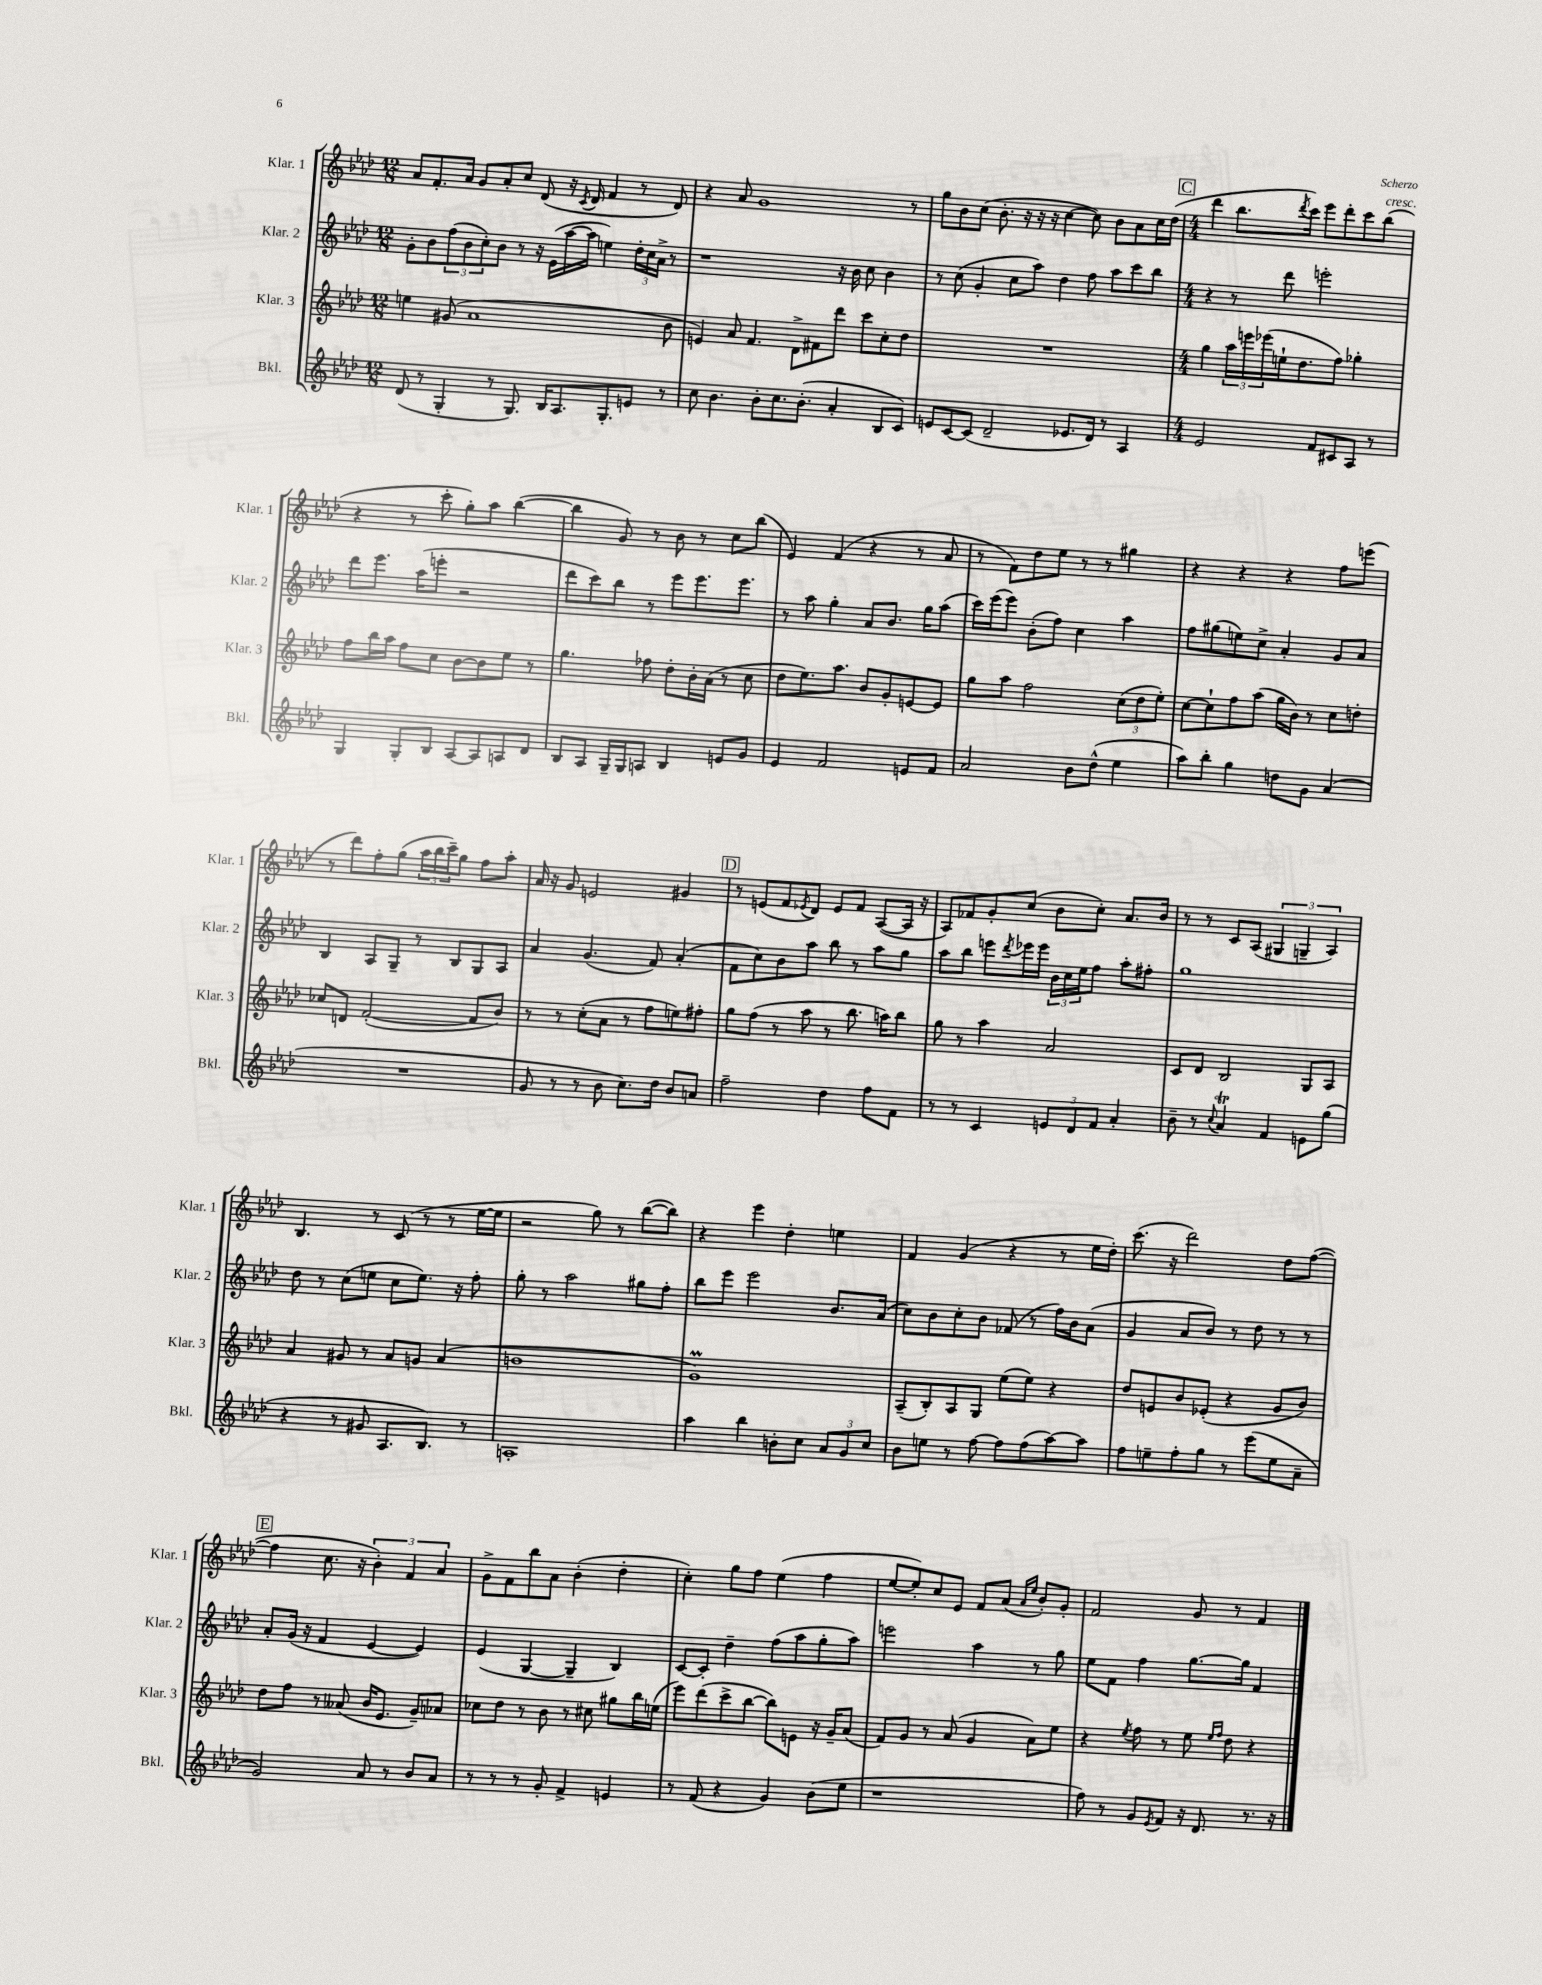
<<
\new StaffGroup <<
\new Staff = "s0" \with { instrumentName = "Klar. 1" shortInstrumentName = "Klar. 1" } {
    \clef treble \key aes \major \numericTimeSignature \time 12/8
    aes'8 f'8.-. aes'16 g'8 aes'8-. c''8 des'8( r16 \acciaccatura { c'8 } des'16 f'4 r8 des'8) |
    r4 aes'8 g'1 r8 |
    g''8 bes'8 c''8( bes'8.-. r16 r16 r16 c''4~ c''8) bes'8 aes'8 c''16 des''16( |
    \mark \markup { \box "C" } \numericTimeSignature \time 4/4 des'''4 bes''8. \acciaccatura { des'''8 } c'''16) ees'''8 des'''8-. c'''8 bes''8^\markup { \italic "cresc." }( |
    r4 r8 c'''8-. g''8-.) aes''8 bes''4~( |
    bes''4 g'8) r8 bes'8 r8 c''8 bes''8( |
    ees'4) f'4( r4 r8 aes'8 |
    r8 f'8) des''8 ees''8 r8 r8 gis''4 |
    r4 r4 r4 f''8 e'''8( |
    r8 des'''8) f''8-. g''8( \tuplet 3/2 { aes''16 bes''16 c'''16--) } g''8 f''8 aes''8-. |
    aes'16 r16 g'8 e'2 gis'4 |
    \mark \markup { \box "D" } r8 e'8( f'8 \acciaccatura { ees'8 } des'8) ees'8 f'8 aes8~( aes16 r16 |
    aes8) fes'8 g'8-. c''8( bes'8 c''8-.) aes'8. bes'16 |
    r8 r8 c'8 aes8( \tuplet 3/2 { gis4 g4-- aes4) } |
    bes4. r8 c'8( r8 r8 ees''16~ ees''16 |
    r2 g''8) r8 bes''8~( bes''8) |
    r4 ees'''4 des''4-. e''4 |
    f'4 g'4( r4 r8 ees''16 des''16-.) |
    c'''8.( r16 des'''2) des''8 f''8~( |
    \mark \markup { \box "E" } f''4 c''8. r16 \tuplet 3/2 { bes'4-.) f'4 aes'4 } |
    g'8-> f'8 bes''8 aes'8 bes'4-.( des''4-. |
    c''4-.) g''8 f''8 ees''4( f''4 |
    ees''8~ ees''8-.) c''8 ees'8 f'8 aes'8( \grace { aes'16 ees''16 } bes'8-.) g'8-. |
    f'2 g'8 r8 f'4 \bar "|." |
}
\new Staff = "s1" \with { instrumentName = "Klar. 2" shortInstrumentName = "Klar. 2" } {
    \clef treble \key aes \major \numericTimeSignature \time 12/8
    g'8-. bes'8 \tuplet 3/2 { f''8( bes'8 c''8-.) } bes'8 r8 r16 ees'16( aes''16~ aes''16 e''4) \tuplet 3/2 { des''16-. c''16 aes'16-> } r8 |
    r1 r16 bes'16 c''8 bes'4 |
    r8 c''8( g'4-. c''8 aes''8) des''4 f''8 aes''8 c'''8 bes''8 |
    \mark \markup { \box "C" } \numericTimeSignature \time 4/4 r4 r8 des'''8 e'''2-. |
    des'''8 ees'''8. aes''16( e'''8-. r2 |
    des'''8 c'''8) bes''8 r8 ees'''8 ees'''8. ees'''8. |
    r8 aes''8 g''4-. aes'8 bes'8. g''16 aes''8( |
    c'''16) ees'''16( ees'''8) bes'8-.( f''8) c''4 aes''4 |
    f''8 gis''8( e''8) c''8-> aes'4-. g'8 aes'8 |
    bes4 aes8 g8-- r8 bes8 g8 aes8 |
    aes'4 g'4.( f'8) aes'4-.( |
    \mark \markup { \box "D" } f'8 c''8) bes'8 aes''8 bes''8 r8 aes''8 g''8 |
    aes''8 bes''8 e'''8 \acciaccatura { des'''8 } ees'''16 ees'''16 \tuplet 3/2 { bes'16 c''16 ees''16 } f''8 aes''8-. fis''8-. |
    g''1 |
    des''8 r8 c''8( e''8 c''8 e''8.) r16 f''8-. |
    g''8-. r8 aes''2 gis''8 f''8-. |
    bes''8 ees'''8 ees'''2 bes'8. aes'16( |
    c''8) bes'8 c''8-. bes'8 fes'8( r8 f''16) bes'16 aes'8( |
    g'4 aes'8 bes'8) r8 des''8 r8 r8 |
    \mark \markup { \box "E" } aes'8-. g'16( r16 f'4 ees'4~ ees'4) |
    ees'4( g4~ g4-- bes4) |
    c'8~ c'8-. des''4-- f''8( aes''8 g''8-. aes''8) |
    e'''2 aes''4 r8 g''8 |
    ees''8 f'8 f''4 g''8.~ g''16 f'4 \bar "|." |
}
\new Staff = "s2" \with { instrumentName = "Klar. 3" shortInstrumentName = "Klar. 3" } {
    \clef treble \key aes \major \numericTimeSignature \time 12/8
    e''4 gis'8( aes'1 bes'8 |
    e'4) aes'8 f'4. des'8-> fis'8 des'''8 c'''8 c''8-. des''8 |
    R1. |
    \mark \markup { \box "C" } \numericTimeSignature \time 4/4 g''4 \tuplet 3/2 { aes''16 e'''16 ees'''16( } e''16-! des''8. f''8) ges''4-. |
    f''8 bes''16 aes''16 f''8 c''8 bes'8~ bes'8 ees''8 r8 |
    g''4. fes''8 des''8-. bes'16-. aes'16( r8 c''8 |
    des''8 ees''8.) aes''8. bes'8 g'8-. e'8~ e'8 |
    g''8 aes''8 f''2 \tuplet 3/2 { c''8( des''8 ees''8-.) } |
    c''8~ c''8-! f''8 aes''8( g''16 bes'16) r8 c''8 d''8-. |
    ces''8 d'8 f'2~-.( f'8 bes'8) |
    r8 r8 c''8-.( aes'8 r8 f''8 e''8) fis''8-. |
    \mark \markup { \box "D" } g''8 f''8( r8 aes''8 r8 bes''8. a''16) bes''8 |
    g''8 r8 aes''4 aes'2 |
    c'8 des'8 bes2 g8 aes8 |
    aes'4 gis'8 r8 aes'8 g'8 aes'4( |
    b'1 |
    g'1\prall) |
    aes8--( bes8-.) aes8 g8 ees''8( ees''8) r4 |
    des''8 e'8 bes'8 ees'8-.( r4 g'8 bes'8) |
    \mark \markup { \box "E" } des''8 f''8 r8 aeses'8( bes'16 ees'8. g'8--) aes'8 |
    ces''8 des''8 r8 bes'8 r8 cis''8 gis''8 bes''16 e''16( |
    ees'''8) des'''8( c'''8-> bes''8~ bes''8) e'8 r16 g'16-- aes'8( |
    f'8) g'8 r8 aes'8( g'4 aes'8) ees''8 |
    r4 \acciaccatura { ees''8 } f''8 r8 ees''8 \grace { ees''16 f''16 } des''8 r4 \bar "|." |
}
\new Staff = "s3" \with { instrumentName = "Bkl." shortInstrumentName = "Bkl." } {
    \clef treble \key aes \major \numericTimeSignature \time 12/8
    des'8( r8 g4-. r8 g8.) bes16 aes8. g8.-. e'8 r8 |
    c''8 bes'4. bes'8-. c''8. bes'8.-.( aes'4-. bes8 c'8) |
    e'8 c'8~ c'8( des'2-- ees'8. des'16) r8 aes4 |
    \mark \markup { \box "C" } \numericTimeSignature \time 4/4 ees'2 f'8 cis'8 aes8 r8 |
    g4 g8-. bes8 aes8~ aes8 a8 des'8 |
    bes8 aes8 g16-- g16 a8 bes4 e'8 g'8 |
    ees'4 f'2 e'8 f'8 |
    aes'2 bes'8 des''8-^( ees''4 |
    aes''8) bes''8-. g''4 d''8 g'8 aes'4( |
    R1 |
    g'8 r8 r8 bes'8 c''8.) des''16 bes'8 a'8 |
    \mark \markup { \box "D" } f''2-- des''4 f''8 f'8 |
    r8 r8 c'4 \tuplet 3/2 { e'8 des'8 f'8 } aes'4-. |
    bes'8-- r8 \appoggiatura { c''8 } aes'4\trill f'4 e'8 g''8( |
    r4 r8 gis'8 aes8. bes8.) r8 |
    a1-. |
    aes''4 bes''4 b'8-. c''8 \tuplet 3/2 { aes'8 g'8 c''8 } |
    bes'8 e''8 r8 f''8~ f''8 f''8( aes''8~) aes''8 |
    f''8 e''8-- f''8-. g''8 r8 ees'''8( e''8 aes'8-- |
    \mark \markup { \box "E" } g'2) aes'8 r8 bes'8 aes'8 |
    r8 r8 r8 g'8-. f'4-> e'4 |
    r8 f'8( r4 g'4) bes'8( ees''8 |
    r1 |
    f''8) r8 g'8 \acciaccatura { ees'8 } f'8 r16 des'8. r8. r16 \bar "|." |
}
>>
>>
\layout { \context { \Score \remove "Bar_number_engraver" } }
